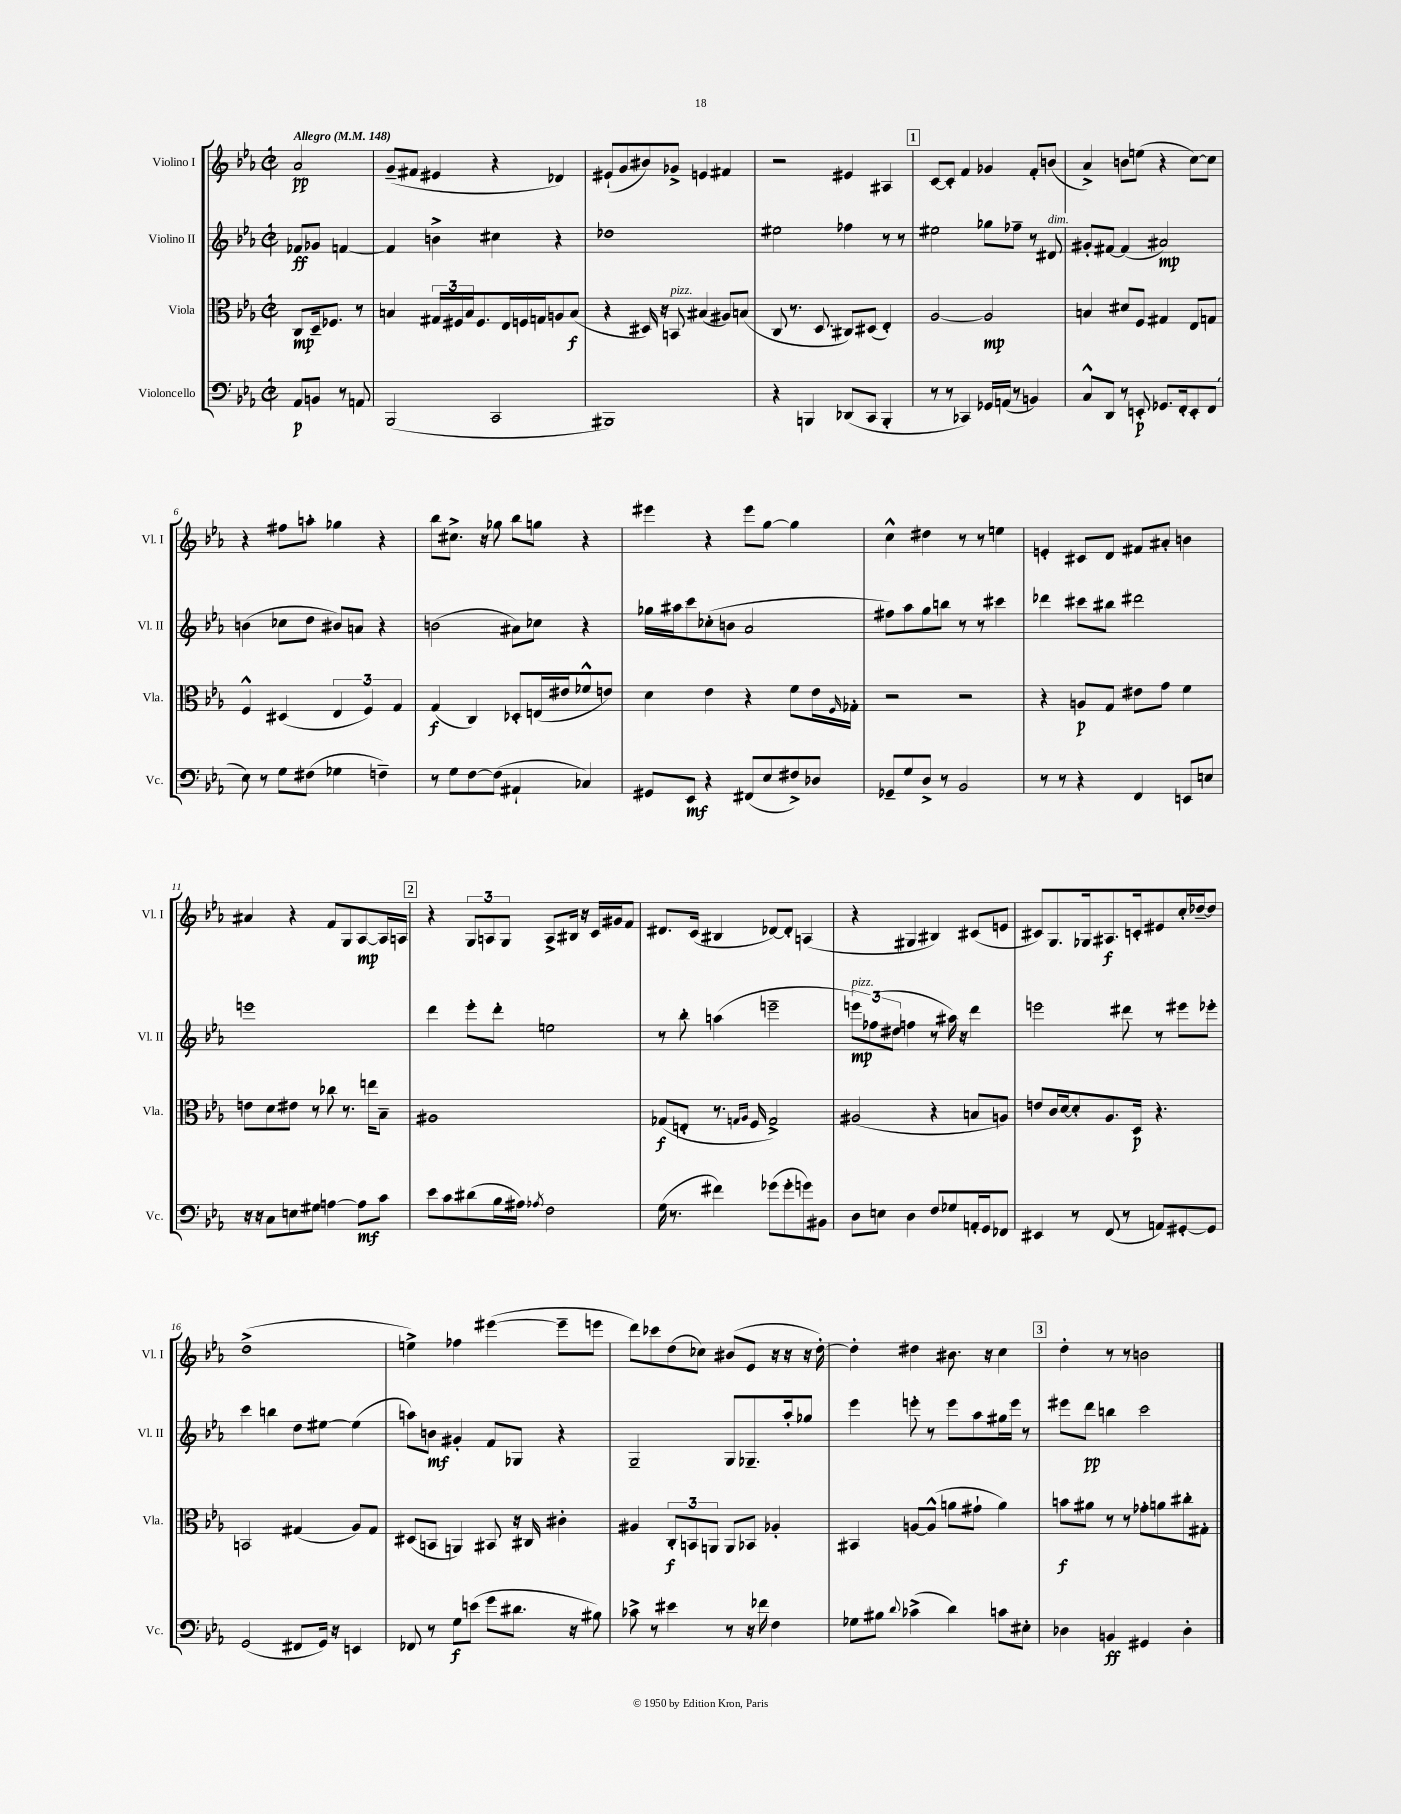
<<
\new StaffGroup <<
\new Staff = "s0" \with { instrumentName = "Violino I" shortInstrumentName = "Vl. I" } {
    \clef treble \key ees \major \defaultTimeSignature \time 2/2 \partial 2 \tempo "Allegro" 4 = 148
    aes'2\pp |
    g'8--( fis'8 eis'4 r4 des'4) |
    eis'8-!( g'8 bis'8) ges'8-> e'4 fis'4 |
    r2 eis'4 ais4 |
    \mark \markup { \box "1" } c'8~ c'8-. f'4 ges'4 f'8-. b'8( |
    aes'4->) b'8 e''8( r4 c''8~) c''8 |
    r4 fis''8 a''8-. ges''4 r4 |
    bes''8 cis''8.-> r16 ges''8 bes''8 g''8 r4 |
    eis'''4 r4 eis'''8 g''8~ g''4 |
    c''4-^ dis''4 r8 r8 e''4 |
    e'4-. cis'8 d'8 fis'8 ais'8-. b'4 |
    ais'4 r4 f'8 g8 aes8~\mp aes16 a16 |
    \mark \markup { \box "2" } r4 \tuplet 3/2 { g8 a8 g8 } a8-> bis16 r16 c'16 gis'16 f'8 |
    dis'8. c'16( bis4 des'8~) des'8-. a4( |
    r4 gis4 bis4) cis'8( e'8 |
    cis'8) g8. ges16 ais8.\f c'16-. eis'8 c''16-. des''16~-- des''8 |
    d''1->( |
    e''4->) fes''4 eis'''4~( eis'''8-- e'''8 |
    d'''8) ces'''8 d''8( ces''8) bis'8( ees'8 r16 r16 r16 d''16~-.) |
    d''4-. dis''4 bis'8. r16 c''4 |
    \mark \markup { \box "3" } d''4-. r8 r8 b'2 \bar "|." |
}
\new Staff = "s1" \with { instrumentName = "Violino II" shortInstrumentName = "Vl. II" } {
    \clef treble \key ees \major \defaultTimeSignature \time 2/2 \partial 2
    fes'8\ff ges'8 f'4~ |
    f'4 b'4-> cis''4 r4 |
    des''1 |
    eis''2 fes''4 r8 r8 |
    \mark \markup { \box "1" } eis''2 ges''8 fes''8-- r8 dis'8^\markup { \italic "dim." } |
    gis'8-. fis'8~ fis'4( ais'2\mp) |
    b'4( ces''8 d''8 bis'8) a'8 r4 |
    b'2( ais'8) ces''8 r4 |
    ges''16 ais''16 c'''8 ces''8-.( b'8 aes'2 |
    fis''8) aes''8 g''8 b''8 r8 r8 cis'''4 |
    des'''4 cis'''8 bis''8 dis'''2 |
    e'''1 |
    \mark \markup { \box "2" } d'''4 ees'''8-. d'''8-. e''2 |
    r8 bes''8-. a''4( e'''2-- |
    \tuplet 3/2 { e'''8\mp^\markup { \italic "pizz." }) fes''8( dis''8 } f''4 r8 ais''16) r16 d'''4 |
    e'''2 dis'''8 r8 eis'''8 ees'''8-. |
    c'''4 b''4 d''8 eis''8~ eis''4( |
    a''8) b'8\mf gis'4-. f'8 ges8 r4 |
    g2-- g8 ges8.-- aes''16-. ges''8 |
    ees'''4 e'''8-. r8 e'''8 aes''8 gis''16 e'''16 r8 |
    \mark \markup { \box "3" } eis'''8 d'''8\pp b''4 c'''2 \bar "|." |
}
\new Staff = "s2" \with { instrumentName = "Viola" shortInstrumentName = "Vla." } {
    \clef alto \key ees \major \defaultTimeSignature \time 2/2 \partial 2
    c8\mp d16-- fes8. r8 |
    b4 \tuplet 3/2 { gis16 fis16 b16 } fis8. ees16 f16 g16 a8 b8\f( |
    r4 dis16) r16 b,8^\markup { \italic "pizz." } bis4( ais8) b8( |
    c8 r8. d8. cis8) dis8( ees4-.) |
    \mark \markup { \box "1" } aes2~ aes2\mp |
    b4 dis'8 f8 gis4 ees8 g8 |
    f4-^ dis4( \tuplet 3/2 { ees4 f4) g4 } |
    g4\f( c4) des8-. e16( eis'16 fes'8-^ e'8) |
    d'4 ees'4 r4 f'8 ees'16 \grace { f16 } ges16-. |
    r2 r2 |
    r4 a8\p g8 eis'8 g'8 f'4 |
    e'8 d'8 eis'8 r8 ces''8 r8. e''16 bes8-- |
    \mark \markup { \box "2" } ais1 |
    ges8\f( e8-. r8. \grace { g16 aes16 } f16 g2->) |
    ais2( r4 b8 a8) |
    e'8 c'16 d'16~ d'8-. aes8. d16\p r4. |
    b,2 gis4( aes8) gis8 |
    dis8( b,8 a,4) bis,8 r16 cis16 cis'4-. |
    ais4 \tuplet 3/2 { c8-.\f b,8 a,8 } a,8 bes,8 aes4-. |
    bis,4 a8~ a8-^( a'8 gis'8-! a'4) |
    \mark \markup { \box "3" } b'8\f ais'8 r8 r8 ges'8-. a'8 cis''8-. gis8-. \bar "|." |
}
\new Staff = "s3" \with { instrumentName = "Violoncello" shortInstrumentName = "Vc." } {
    \clef bass \key ees \major \defaultTimeSignature \time 2/2 \partial 2
    aes,8\p b,8 r8 a,8 |
    bes,,2( c,2 |
    bis,,1) |
    r4 b,,4 des,8( c,8 b,,4-. |
    \mark \markup { \box "1" } r8 r8 ces,4) ges,16 a,16( r8 b,4) |
    c8-^ d,8 r8 e,8-.\p ges,8. f,16-. e,8-. f,8( |
    ees8) r8 g8 fis8( ges4 f4--) |
    r8 g8 f8~ f8( ais,4-! ces4) |
    gis,8 ees,8\mf r4 fis,8( ees8 fis8->) des8 |
    ges,8-- g8 d8-> r8 bes,2 |
    r8 r8 r4 f,4 e,8 e8 |
    r16 r16 c8 e8 gis8 a4~ a8\mf c'8 |
    \mark \markup { \box "2" } ees'8 c'8 dis'8( bes16 ais16) \acciaccatura { aes8 } f2 |
    g16( r8. fis'4) ges'8( ges'8-. g'8) bis,8 |
    d8 e8 d4 f8 ges8 a,16-. g,16 fes,8 |
    eis,4 r8 f,8( r8 a,8) gis,8~-. gis,8 |
    g,2( fis,8 g,16) r16 e,4 |
    fes,8 r8 g8\f e'8( g'8 dis'8. r16 bis8) |
    ces'8-> r8 eis'4 r8 r16 fes'16 f4 |
    ges8 bis8 \appoggiatura { d'8 } ces'4->( d'4) c'8 eis8-. |
    \mark \markup { \box "3" } des4 b,4\ff gis,4 des4-. \bar "|." |
}
>>
>>
